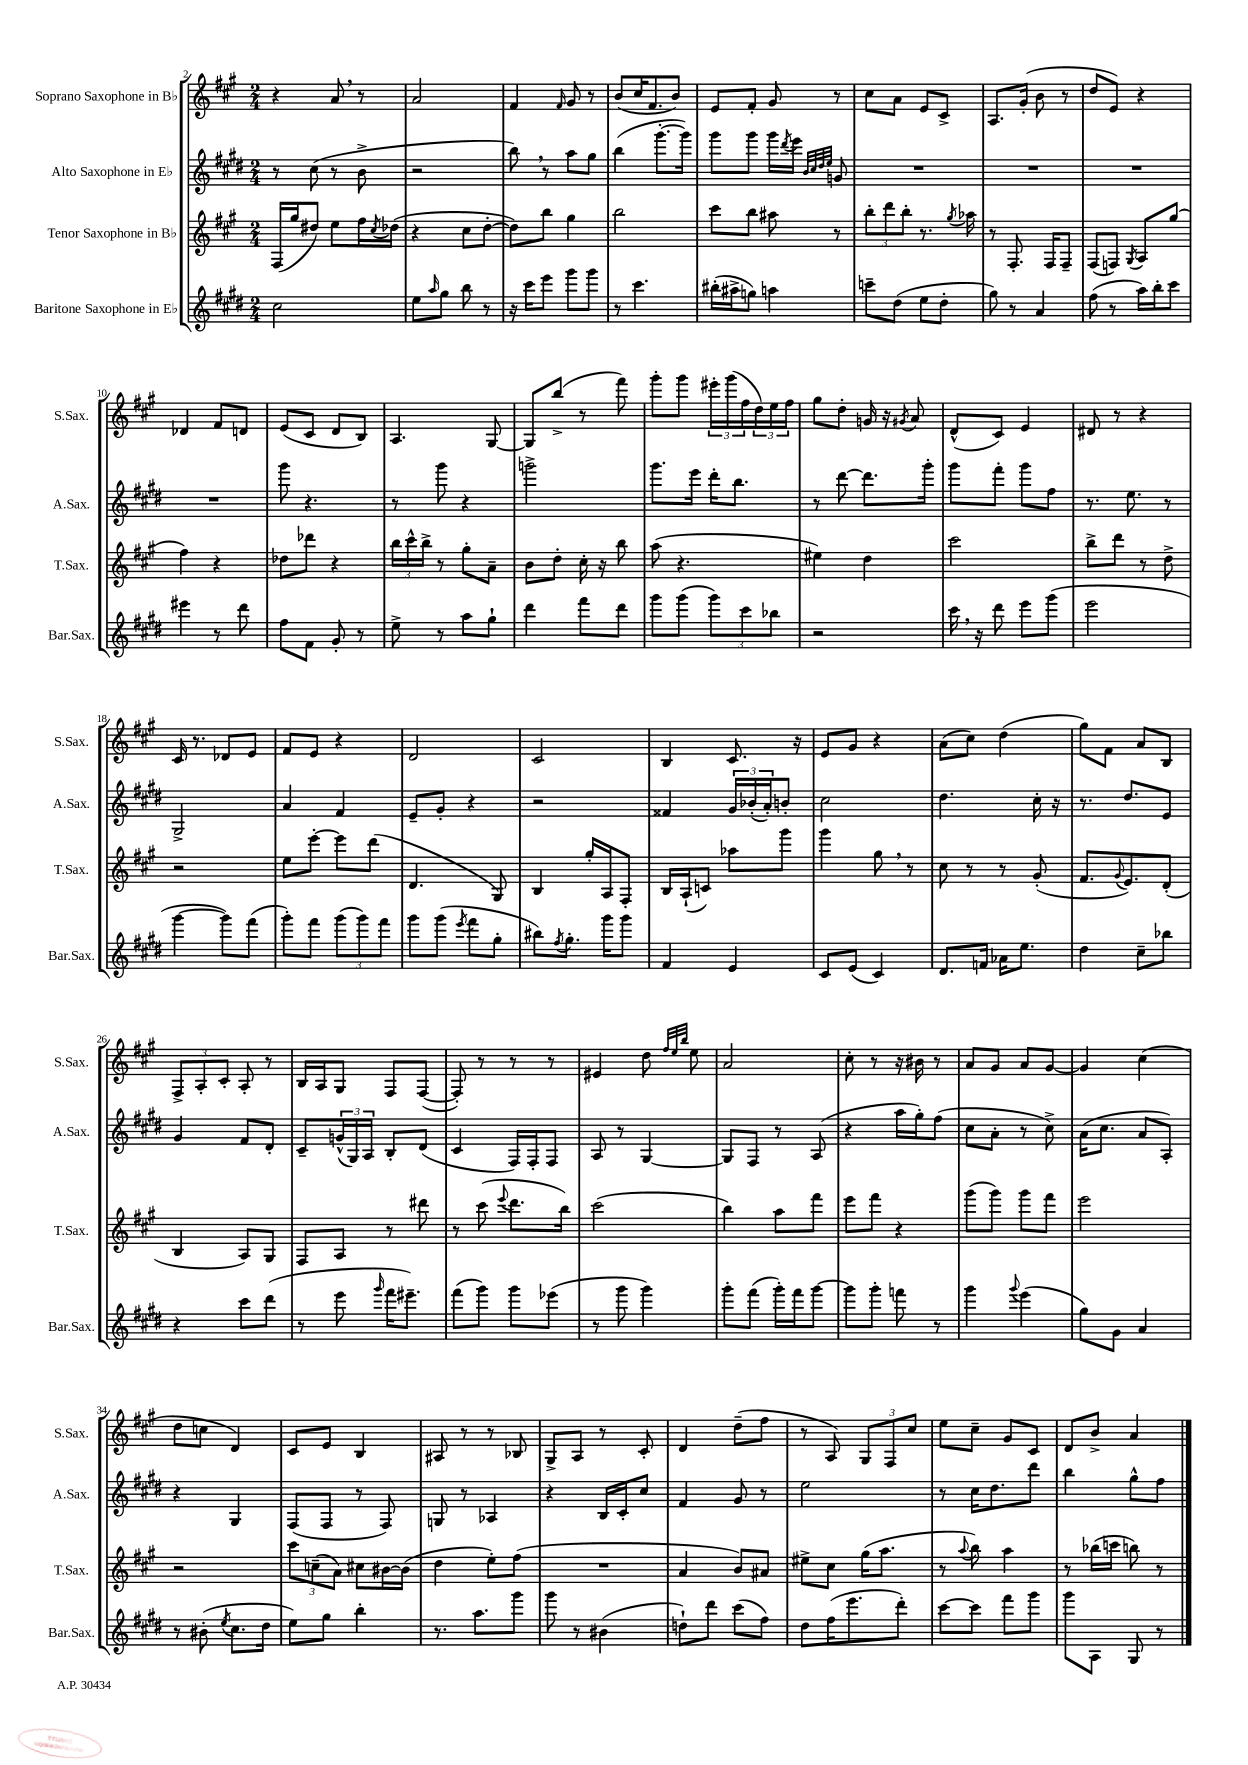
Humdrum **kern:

**kern	**kern	**kern	**kern
*part4	*part3	*part2	*part1
*staff4	*staff3	*staff2	*staff1
*I"Baritone Saxophone in E♭	*I"Tenor Saxophone in B♭	*I"Alto Saxophone in E♭	*I"Soprano Saxophone in B♭
*I'Bar.Sax.	*I'T.Sax.	*I'A.Sax.	*I'S.Sax.
*clefG2	*clefG2	*clefG2	*clefG2
*k[f#c#g#d#]	*k[f#c#g#]	*k[f#c#g#d#]	*k[f#c#g#]
*M2/4	*M2/4	*M2/4	*M2/4
=2	=2	=2	=2
2cc#\	(16F#/LL	8r	4r
.	16gg#/J	.	.
.	8dd#X/J)	(8cc#\	.
.	8ee\L	8r	8a,/
.	16ff#\L	8b^\	8r
.	8qcc#/	.	.
.	(16dd-X\JJ	.	.
=3	=3	=3	=3
8ee\L	4r	2r	2a/
16qqaa/	.	.	.
8gg#\J	.	.	.
8bb\	8cc#\L	.	.
8r	[8dd'\J	.	.
=4	=4	=4	=4
16r	8dd\L])	8bb,\)	4f#/
16ccc#\KL	.	.	.
8eee\J	8bb\J	8r	.
.	.	.	16qqf#/
8ggg#\L	4gg#\	8aa\L	8g#/
8ggg#\J	.	8gg#\J	8r
=5	=5	=5	=5
8r	2bb\	(4bb\	(8b/L
4.ccc#\	.	.	16cc#/K
.	.	.	8.f#/
.	.	[8.ggg#'\L	.
.	.	.	8b/J)
.	.	16ggg#\Jk])	.
=6	=6	=6	=6
(16bb#X'\LL	8ccc#\L	8ggg#\L	8e/L
16aa#X^\J	.	.	.
8ggn\J)	8bb\J	8ggg#\J	8f#'/J
4aan\	8aa#X\	16ggg#\LL	8g#/
.	.	8qddd#/	.
.	.	16eee\JJ	.
.	.	32qqb/LLL	.
.	.	32qqcc#/	.
.	.	32qqdd#/	.
.	.	32qqee/JJJ	.
.	8r	8gn/	8r
=7	=7	=7	=7
8cccn~\L	12bb'\L	2r	8cc#\L
.	12ddd\	.	.
(8dd#\J	.	.	8a\J
.	12bb'\J	.	.
8ee\L	8.r	.	8e/L
8dd#'\J	.	.	8c#^/J
.	8qgg#/	.	.
.	16aa-X\	.	.
=8	=8	=8	=8
8gg#\)	8r	2r	8.A/L
8r	8.F#'/	.	.
.	.	.	(16g#'/Jk
4a/	.	.	8b\
.	16F#/KL	.	.
.	8F#~/J	.	8r
=9	=9	=9	=9
(8ff#\	(8F#/L	2r	8dd/L
8r	8Fn/J)	.	8e/J)
.	8qG#/	.	.
16aa\LL)	8A/L	.	4r
16bb'\J	.	.	.
8ccc#\J	(8gg#/J	.	.
!!LO:LB:g=z
=10	=10	=10	=10
4eee#X\	4ff#\)	2r	4d-X/
8r	4r	.	8f#/L
8ddd#\	.	.	8dn/J
=11	=11	=11	=11
8ff#\L	8dd-X\L	8ggg#\	(8e/L
8f#\J	8ddd-X\J	4.r	8c#/J
8g#'/	4r	.	8d/L
8r	.	.	8B/J)
=12	=12	=12	=12
8ee^\	24bb\LL	8r	4.A/
.	24ccc#^^\	.	.
.	24bb^\JJ	.	.
8r	8r	8ggg#\	.
8aa\L	8gg#'\L	4r	.
8gg#`\J	8a~\J	.	[8G#/
=13	=13	=13	=13
4ddd#\	8b\L	2gggn^\	8G#/L]
.	8dd'\J	.	(8bb^/J
8fff#\L	16cc#'\	.	8r
.	16r	.	.
8ddd#\J	8bb\	.	8fff#\)
=14	=14	=14	=14
8ggg#\L	(8aa\	8.ggg#\L	8ggg#'\L
(8ggg#\J	4.r	.	8ggg#\J
.	.	16eee\Jk	.
12ggg#\L)	.	16ddd#'\KL	24eee#X'\LL
.	.	.	(24ggg#\
.	.	8.bb\J	.
12ccc#\	.	.	24ff#\
.	.	.	24dd\)
12bb-X\J	.	.	24ee\
.	.	.	24ff#\JJ
=15	=15	=15	=15
2r	4ee#X\)	8r	8gg#\L
.	.	[8ddd#\	8dd'\J
.	4dd\	8.ddd#\L]	16gn/
.	.	.	16r
.	.	.	8qg#X/
.	.	.	8a/
.	.	16ggg#'\Jk	.
=16	=16	=16	=16
16ccc#,\	2ccc#\	8ggg#\L	(8d^^/L
16r	.	.	.
8ddd#\	.	8fff#'\J	8c#/J)
8eee\L	.	8ggg#\L	4e/
(8ggg#\J	.	8ff#\J	.
=17	=17	=17	=17
2eee\	8bb^\L	8.r	8d#X/
.	8ddd\J	.	8r
.	.	8.ee\	.
.	8r	.	4r
.	8dd^\	8r	.
!!LO:LB:g=z
=18	=18	=18	=18
[4ggg#\	2r	2G#^/	16c#/
.	.	.	8.r
8ggg#\L])	.	.	8d-X/L
(8fff#\J	.	.	8e/J
=19	=19	=19	=19
8ggg#'\L)	8ee\L	4a/	8f#/L
8fff#\J	[8eee'\J	.	8e/J
(12ggg#\L	8eee\L]	4f#/	4r
12ggg#\)	.	.	.
.	(8ddd\J	.	.
12fff#\J	.	.	.
=20	=20	=20	=20
8ggg#\L	4.d/	8e~/L	2d/
(8ggg#\J	.	8g#'/J	.
8qeee/	.	.	.
8fff#\L	.	4r	.
8gg#'\J	8G#/)	.	.
=21	=21	=21	=21
8bb#X\L)	4B/	2r	2c#/
8qff#/	.	.	.
8.gg#'\J	.	.	.
.	16gg#'/LL	.	.
16ggg#\KL	16A/J	.	.
8ggg#\J	8F#'/J	.	.
=22	=22	=22	=22
4f#/	16B/LL	4f##X/	4B/
.	(16A`/J	.	.
.	8cn/J)	.	.
4e/	8aa-X\L	24g#/LL	8.c#/
.	.	(24b-X'/	.
.	.	24a'/J)	.
.	8ggg#\J	8bn'/J	.
.	.	.	16r
=23	=23	=23	=23
8c#/L	4ggg#\	2cc#\	8e/L
(8e/J	.	.	8g#/J
4c#/)	8gg#,\	.	4r
.	8r	.	.
=24	=24	=24	=24
8.d#/L	8cc#\	4.dd#\	(8a\L
.	8r	.	8cc#\J)
16fn/Jk	.	.	.
16a-X\KL	8r	.	(4dd\
8.ee\J	.	.	.
.	(8g#'/	16cc#'\	.
.	.	16r	.
=25	=25	=25	=25
4dd#\	8.f#/L	8.r	8gg#\L)
.	.	.	8f#\J
.	8qqg#/	.	.
.	8.e/)	8.dd#/L	.
8cc#~\L	.	.	8a/L
8bb-X\J	(8d'/J	8e/J	8B/J
!!LO:LB:g=z
=26	=26	=26	=26
4r	4B/	4g#/	12F#^/L
.	.	.	12A'/
.	.	.	12c#'/J
8ccc#\L	8A/L)	8f#/L	8A'/
(8ddd#\J	8G#/J	8d#'/J	8r
=27	=27	=27	=27
8r	8F#/L	8c#~/L	16B/LL
.	.	.	16A/J
8eee\	8A/J	(24gn^^/L	8G#/J
.	.	24G#/)	.
.	.	24A/JJ	.
16qqggg#/	.	.	.
16fff#\KL	8r	8B'/L	8F#/L
8.eee#X~\J)	.	.	.
.	8ddd#X\	(8d#/J	([8F#/J
=28	=28	=28	=28
(8fff#\L	8r	4c#/	8F#'/])
8ggg#\J)	(8ccc#\	.	8r
.	8qqeee/	.	.
8ggg#\L	8.ddd\L	16F#/LL)	8r
.	.	16F#'/J	.
(8eee-X\J	.	8F#/J	8r
.	16bb\Jk)	.	.
=29	=29	=29	=29
8r	(2ccc#\	8A/	4e#X/
8ggg#\	.	8r	.
4ggg#\)	.	[4G#/	8dd\
.	.	.	32qqff#/LLL
.	.	.	32qqee/
.	.	.	32qqbb/JJJ
.	.	.	8ee\
=30	=30	=30	=30
8ggg#'\L	4bb\)	8G#/L]	2a/
(8fff#\J	.	8F#/J	.
16ggg#'\LL)	8aa\L	8r	.
16fff#\J	.	.	.
[8ggg#\J	8fff#\J	(8A/	.
=31	=31	=31	=31
8ggg#\L]	8eee\L	4r	8cc#'\
8ggg#'\J	8fff#\J	.	8r
8fffn\	4r	16aa\LL	16r
.	.	16gg#'\J)	16b#X\
8r	.	(8ff#\J	8r
=32	=32	=32	=32
4ggg#\	(8ggg#\L	8cc#\L	8a/L
.	8ggg#\J)	8a'\J	8g#/J
8qqggg#/	.	.	.
(4eee\	8ggg#\L	8r	8a/L
.	8fff#\J	8cc#^\)	[8g#/J
=33	=33	=33	=33
8gg#\L)	2eee\	(16a\KL	4g#/]
.	.	8.cc#\J	.
8g#\J	.	.	.
4a/	.	8a/L	(4cc#\
.	.	8A'/J)	.
!!LO:LB:g=z
=34	=34	=34	=34
8r	2r	4r	8dd\L
(8b#X'\	.	.	8ccn\J
8qee/	.	.	.
8.cc#\L	.	4G#/	4d/)
16dd#\Jk	.	.	.
=35	=35	=35	=35
8ee\L)	12ccc#\L	(8F#/L	8c#/L
.	(12ccn~\	.	.
8gg#\J	.	8F#/J	8e/J
.	12a\J)	.	.
4bb'\	8cc#X\L	8r	4B/
.	[16b#X\L	8F#/)	.
.	(16b#\JJ]	.	.
=36	=36	=36	=36
8.r	4dd\	8Gn/	8A#X/
.	.	8r	8r
8.aa\L	.	.	.
.	8ee'\L)	4A-X/	8r
8ggg#\J	(8ff#\J	.	8B-X/
=37	=37	=37	=37
8ggg#\	2r	4r	8G#^/L
8r	.	.	8A/J
(4b#X\	.	16B/LL	8r
.	.	16c#'/J	.
.	.	8cc#/J	8c#'/
=38	=38	=38	=38
8ddn`\L)	4a/	4f#/	4d/
8ddd#\J	.	.	.
(8ccc#\L	8b/L)	8g#/	(8dd~\L
8ff#\J)	8a#X/J	8r	8ff#\J
=39	=39	=39	=39
8dd#\L	8ee#X^\L	2ee\	8r
(16ff#\K	8cc#\J	.	8A/)
8.eee\	.	.	.
.	(16gg#\KL	.	12G#/L
.	8.aa\J	.	.
.	.	.	12F#/
8ddd#'\J)	.	.	.
.	.	.	12cc#/J
=40	=40	=40	=40
[8ccc#\L	8r	8r	8ee\L
.	8qqaa/	.	.
8ccc#\J]	8bb\)	16cc#\KL	8cc#~\J
.	.	8.dd#\	.
8fff#\L	4aa\	.	8g#/L
8ggg#\J	.	8ddd#\J	8c#/J
=41	=41	=41	=41
8ggg#\L	8r	4bb\	8d/L
8A\J	(16bb-X\LL	.	8b^/J
.	16cccn\JJ	.	.
8G#/	8bbn\)	8gg#^^\L	4a/
8r	8r	8ff#\J	.
==	==	==	==
*-	*-	*-	*-
